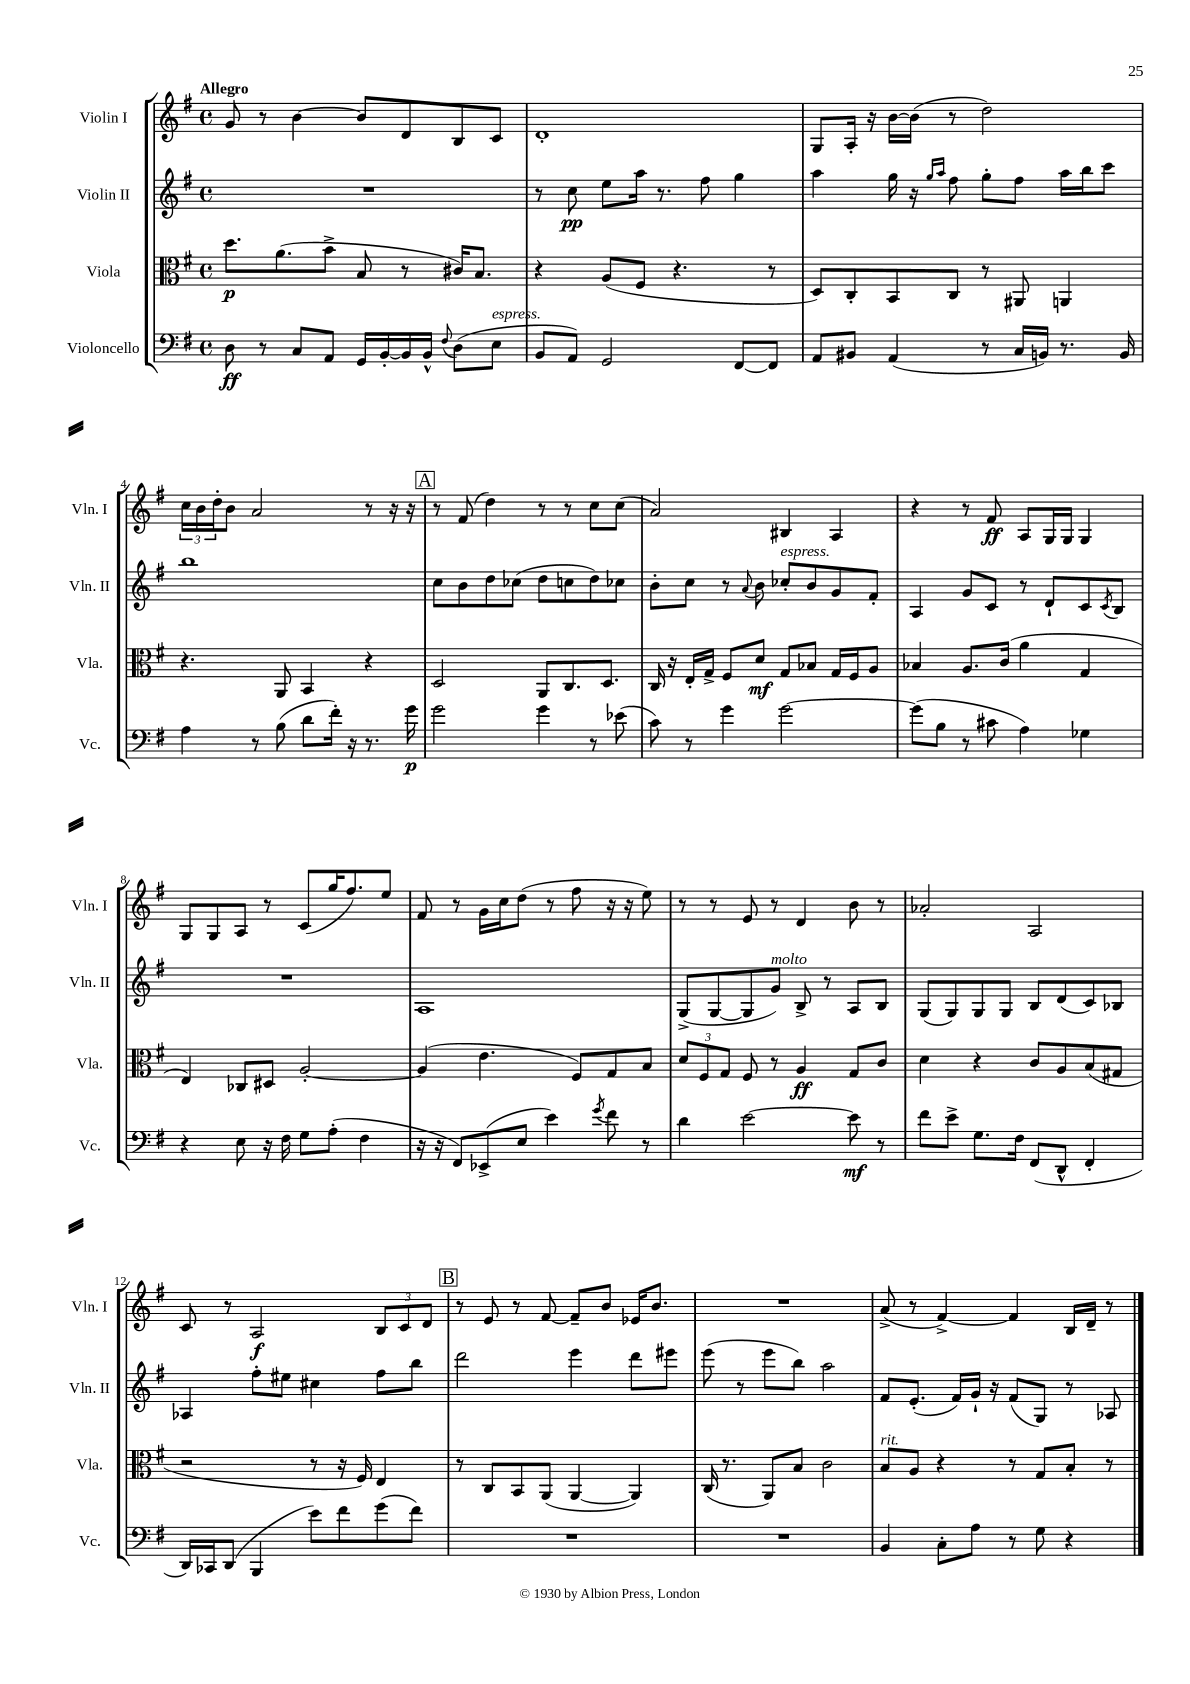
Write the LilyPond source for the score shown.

<<
\new StaffGroup <<
\new Staff = "s0" \with { instrumentName = "Violin I" shortInstrumentName = "Vln. I" } {
    \clef treble \key g \major \defaultTimeSignature \time 4/4 \tempo "Allegro"
    g'8 r8 b'4~ b'8 d'8 b8 c'8 |
    d'1-. |
    g8 a16-. r16 b'16~ b'16( r8 d''2) |
    \tuplet 3/2 { c''16 b'16 d''16-. } b'8 a'2 r8 r16 r16 |
    \mark \markup { \box "A" } r8 fis'8( d''4) r8 r8 c''8 c''8( |
    a'2) bis4 a4 |
    r4 r8 fis'8\ff a8 g16 g16 g4 |
    g8 g8 a8 r8 c'8( g''16 fis''8.) e''8 |
    fis'8 r8 g'16 c''16 d''8( r8 fis''8 r16 r16 e''8) |
    r8 r8 e'8 r8 d'4 b'8 r8 |
    aes'2-. a2 |
    c'8 r8 a2\f \tuplet 3/2 { b8 c'8 d'8 } |
    \mark \markup { \box "B" } r8 e'8 r8 fis'8~ fis'8-- b'8 ees'16 b'8. |
    R1 |
    a'8->( r8 fis'4~->) fis'4 b16 d'16-- r8 \bar "|." |
}
\new Staff = "s1" \with { instrumentName = "Violin II" shortInstrumentName = "Vln. II" } {
    \clef treble \key g \major \defaultTimeSignature \time 4/4
    R1 |
    r8 c''8\pp e''8 a''16 r8. fis''8 g''4 |
    a''4 g''16 r16 \grace { g''16 a''16 } fis''8 g''8-. fis''8 a''16 b''16 c'''8 |
    b''1 |
    \mark \markup { \box "A" } c''8 b'8 d''8 ces''8( d''8 c''8 d''8) ces''8 |
    b'8-. c''8 r8 \appoggiatura { a'8 } b'8 ces''8-.^\markup { \italic "espress." } b'8 g'8 fis'8-. |
    a4 g'8 c'8 r8 d'8-! c'8 \acciaccatura { c'8 } b8 |
    R1 |
    a1 |
    g8->( g8~ g8 g'8^\markup { \italic "molto" }) b8-> r8 a8 b8 |
    g8( g8) g8 g8 b8 d'8( c'8) bes8 |
    aes4 fis''8-. eis''8 cis''4 fis''8 b''8 |
    \mark \markup { \box "B" } d'''2 e'''4 d'''8 eis'''8 |
    e'''8( r8 e'''8 b''8) a''2 |
    fis'8 e'8.-.( fis'16) g'16-! r16 fis'8( g8) r8 aes8 \bar "|." |
}
\new Staff = "s2" \with { instrumentName = "Viola" shortInstrumentName = "Vla." } {
    \clef alto \key g \major \defaultTimeSignature \time 4/4
    d''8.\p a'8.( b'8-> b8 r8 cis'16) b8. |
    r4 a8( fis8 r4. r8 |
    d8) c8-. b,8 c8 r8 ais,8 a,4 |
    r4. a,8 b,4 r4 |
    \mark \markup { \box "A" } d2 a,8 c8. d8. |
    c16 r16 e16-. g16-> fis8 d'8\mf g8 bes8 g16 fis16 a8 |
    bes4 a8. c'16( a'4 g4 |
    e4) ces8 dis8 a2~-. |
    a4( e'4. fis8) g8 b8 |
    \tuplet 3/2 { d'8 fis8 g8 } fis8 r8 a4\ff g8 c'8 |
    d'4 r4 c'8 a8 b8( gis8 |
    r2 r8 r16 fis16) e4 |
    \mark \markup { \box "B" } r8 c8 b,8 a,8( a,4~ a,4) |
    c16( r8. a,8) b8 c'2 |
    b8^\markup { \italic "rit." } a8 r4 r8 g8 b8-. r8 \bar "|." |
}
\new Staff = "s3" \with { instrumentName = "Violoncello" shortInstrumentName = "Vc." } {
    \clef bass \key g \major \defaultTimeSignature \time 4/4
    d8\ff r8 c8 a,8 g,16 b,16~-. b,16 b,16-^ \appoggiatura { fis8 } d8( e8^\markup { \italic "espress." } |
    b,8 a,8) g,2 fis,8~ fis,8 |
    a,8 bis,8 a,4( r8 c16 b,16) r8. b,16 |
    a4 r8 b8( d'8 fis'16-.) r16 r8. g'16\p |
    \mark \markup { \box "A" } g'2 g'4 r8 ees'8( |
    c'8) r8 g'4 g'2~ |
    g'8( b8 r8 cis'8 a4) ges4 |
    r4 e8 r16 fis16 g8 a8-.( fis4 |
    r16 r16 fis,8) ees,8->( e8 e'4) \acciaccatura { g'8 } fis'8 r8 |
    d'4 e'2~ e'8\mf r8 |
    fis'8 e'8-> g8. fis16 fis,8( d,8-^ fis,4-. |
    d,16) ces,16 d,8( b,,4 e'8) fis'8 g'8( fis'8) |
    \mark \markup { \box "B" } R1 |
    R1 |
    b,4 c8-. a8 r8 g8 r4 \bar "|." |
}
>>
>>
